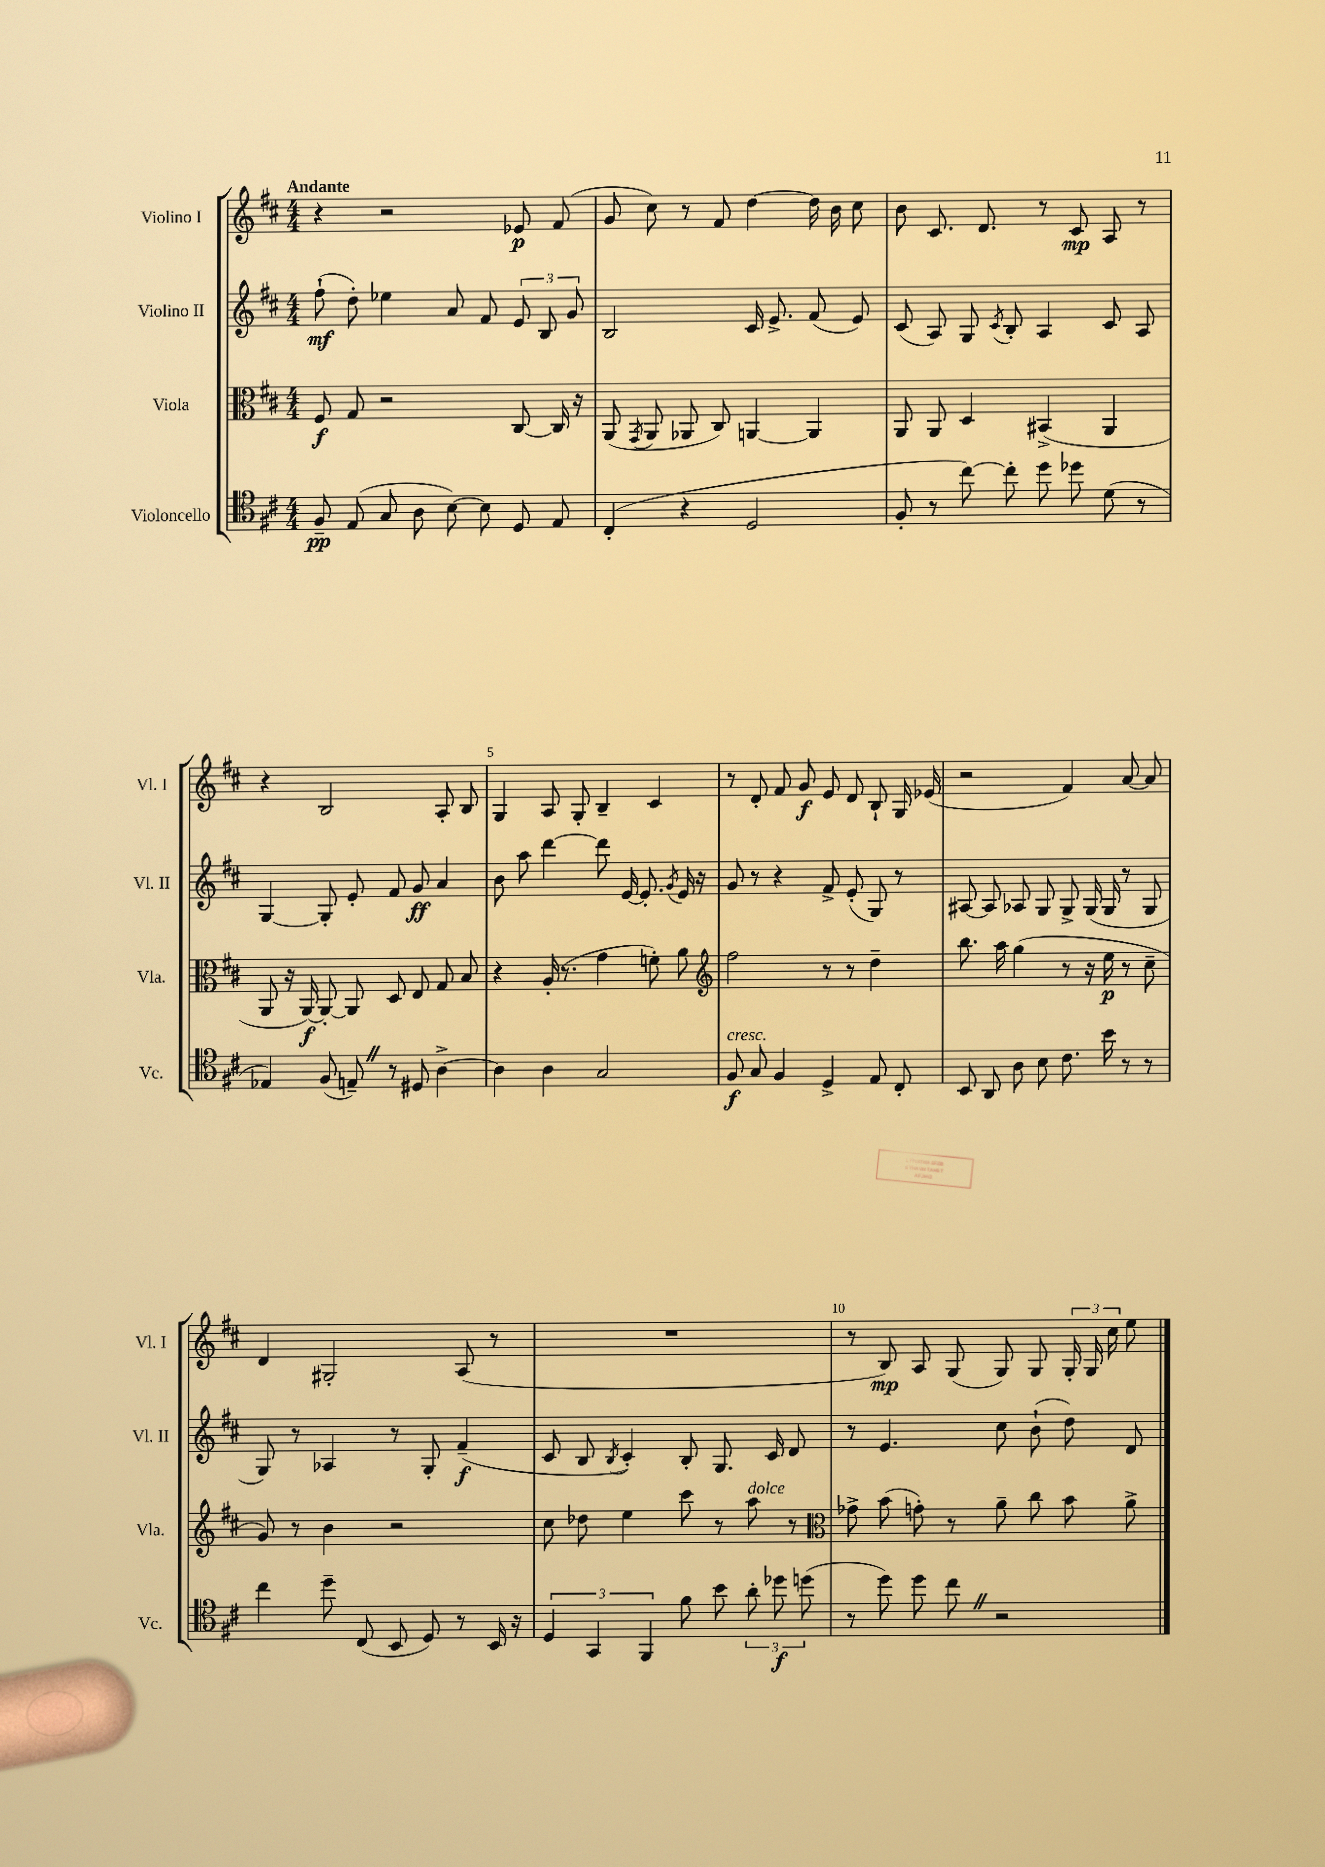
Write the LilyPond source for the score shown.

<<
\new StaffGroup <<
\new Staff = "s0" \with { instrumentName = "Violino I" shortInstrumentName = "Vl. I" } {
    \clef treble \key d \major \numericTimeSignature \time 4/4 \tempo "Andante"
    \autoBeamOff r4 r2 ees'8\p fis'8( |
    g'8 cis''8) r8 fis'8 d''4~ d''16 b'16 cis''8 |
    b'8 cis'8. d'8. r8 cis'8\mp a8 r8 |
    r4 b2 a8-. b8 |
    g4 a8 g8-. b4-- cis'4 |
    r8 d'8-. fis'8 g'8\f e'8 d'8 b8-! g16 ees'16( |
    r2 fis'4) a'8~ a'8 |
    d'4 gis2-. a8( r8 |
    R1 |
    r8 b8\mp) a8 g8( g8) g8 \tuplet 3/2 { g16-. g16 cis''16 } e''8 \bar "|." |
}
\new Staff = "s1" \with { instrumentName = "Violino II" shortInstrumentName = "Vl. II" } {
    \clef treble \key d \major \numericTimeSignature \time 4/4
    \autoBeamOff fis''8-!\mf( d''8-.) ees''4 a'8 fis'8 \tuplet 3/2 { e'8 b8 g'8 } |
    b2 cis'16 e'8.-> fis'8( e'8) |
    cis'8( a8) g8 \acciaccatura { cis'8 } b8-. a4 cis'8 a8 |
    g4~ g8-. e'8-. fis'8 g'8\ff a'4 |
    b'8 a''8 d'''4~ d'''8 e'16~ e'8.-. \acciaccatura { g'8 } e'16 r16 |
    g'8 r8 r4 fis'8-> e'8-.( g8) r8 |
    ais8~ ais8 aes8 g8 g8-> g16( g16 r8 g8 |
    g8) r8 aes4 r8 g8-. fis'4--\f( |
    cis'8 b8 \acciaccatura { b8 } cis'4-.) b8-. g8. cis'16 d'8 |
    r8 e'4. cis''8 b'8-!( d''8) d'8 \bar "|." |
}
\new Staff = "s2" \with { instrumentName = "Viola" shortInstrumentName = "Vla." } {
    \clef alto \key d \major \numericTimeSignature \time 4/4
    \autoBeamOff fis8\f g8 r2 cis8~ cis16 r16 |
    a,8( \acciaccatura { g,8 } a,8 aes,8 cis8) a,4~ a,4 |
    a,8 a,8 d4 bis,4->( a,4 |
    a,8 r16 a,16~\f) a,8~-. a,8 d8 e8 g8 b8 |
    r4 a16-.( r8. g'4 f'8-.) a'8 |
    \clef treble fis''2 r8 r8 d''4-- |
    b''8. a''16 g''4( r8 r16 e''16\p r8 cis''8-- |
    g'8) r8 b'4 r2 |
    cis''8 des''8 e''4 cis'''8 r8 a''8^\markup { \italic "dolce" } r8 |
    \clef alto ges'8-> b'8( g'8-.) r8 a'8-- cis''8 b'8 a'8-> \bar "|." |
}
\new Staff = "s3" \with { instrumentName = "Violoncello" shortInstrumentName = "Vc." } {
    \clef tenor \key d \major \numericTimeSignature \time 4/4
    \autoBeamOff fis8--\pp e8( g8 a8 b8~) b8 d8 e8 |
    cis4-.( r4 d2 |
    fis8-. r8 cis''8~) cis''8-. d''8 des''8 d'8( r8 |
    ees4) fis8( e8--) \once \override BreathingSign.text = \markup { \musicglyph "scripts.caesura.straight" } \breathe r8 dis8 a4~-> |
    a4 a4 g2 |
    fis8\f^\markup { \italic "cresc." } g8 fis4 d4-> e8 cis8-. |
    b,8 a,8 a8 b8 cis'8. b'16 r8 r8 |
    cis''4 d''8-- cis8( b,8 d8) r8 b,16 r16 |
    \tuplet 3/2 { d4 g,4 fis,4 } fis'8 b'8 \tuplet 3/2 { a'8-. des''8\f d''8( } |
    r8 d''8) d''8 cis''8 \once \override BreathingSign.text = \markup { \musicglyph "scripts.caesura.straight" } \breathe r2 \bar "|." |
}
>>
>>
\layout { \context { \Score \override BarNumber.break-visibility = ##(#f #t #t) barNumberVisibility = #(every-nth-bar-number-visible 5) } }
